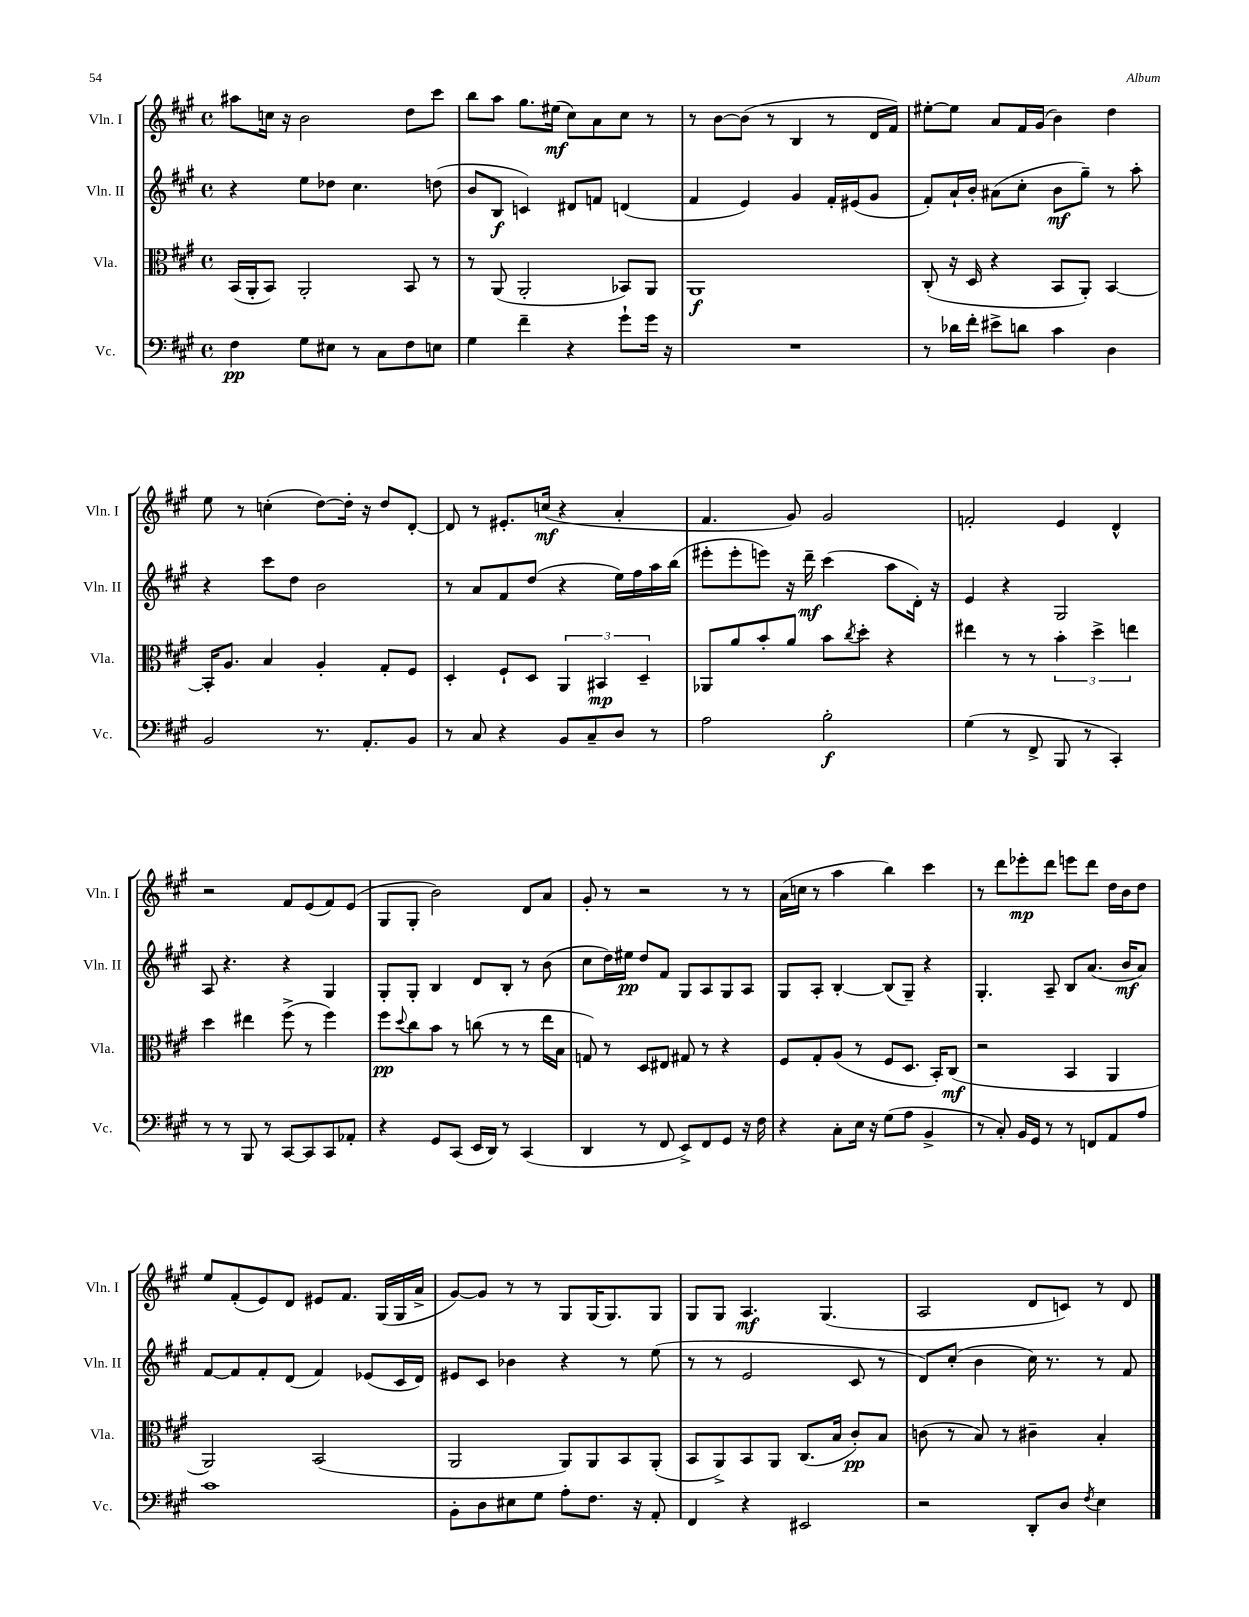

**kern	**kern	**kern	**kern
*staff4	*staff3	*staff2	*staff1
*clefF4	*clefC3	*clefG2	*clefG2
*k[f#c#g#]	*k[f#c#g#]	*k[f#c#g#]	*k[f#c#g#]
*M4/4	*M4/4	*M4/4	*M4/4
*met(c)	*met(c)	*met(c)	*met(c)
4F#	(16BB	4r	8aa#
.	16AA'	.	.
.	8BB)	.	16cc
.	.	.	16r
8G#	2AA'	8ee	2b
8E#	.	8dd-	.
8r	.	4.cc#	.
8C#	.	.	.
8F#	8BB	.	8dd
8E	8r	(8dd	8ccc#
=	=	=	=
4G#	8r	8b	8bb
.	(8AA	8B	8aa
4f#~	2AA'	4c)	8.gg#
.	.	.	(16ee#
4r	.	8d#	8cc#)
.	.	8f	8a
8g#`	8BB-)	(4d	8cc#
16g#	8AA	.	8r
16r	.	.	.
=	=	=	=
1r	1AA	4f#	8r
.	.	.	[8b
.	.	4e)	(8b]
.	.	.	8r
.	.	4g#	4B
.	.	16f#'	8r
.	.	(16e#	.
.	.	8g#	16d
.	.	.	16f#)
=	=	=	=
8r	(8C#'	8f#')	[8ee#'
16d-	16r	16a`	8ee#]
16f#'	16D	16b'	.
8e#^	4r	(8a#	8a
8d	.	8cc#'	16f#
.	.	.	(16g#
4c#	8BB	8b	4b)
.	8AA')	8gg#~)	.
4D	[4BB	8r	4dd
.	.	8aa'	.
=	=	=	=
2BB	16BB']	4r	8ee
.	8.A	.	.
.	.	.	8r
.	4B	8ccc#	(4cc'
.	.	8dd	.
8.r	4A'	2b	[8dd)
.	.	.	16dd']
8.AA'	.	.	16r
.	8G#'	.	8dd
8BB	8F#	.	[8d'
=	=	=	=
8r	4D'	8r	8d]
8C#	.	8a	8r
4r	8F#`	8f#	8.e#'
.	8D	(8dd	.
.	.	.	(16cc
8BB	6AA	4r	4r
8C#~	.	.	.
.	6BB#	.	.
8D	.	16ee)	4a'
.	.	16ff#	.
.	6D~	.	.
8r	.	16aa	.
.	.	(16bb	.
=	=	=	=
2A	8AA-	8eee#'	4.f#
.	8a	8eee#'	.
.	8b'	8eee)	.
.	8a	16r	8g#)
.	.	16ddd~	.
2B'	8b	(4ccc#	2g#
.	8qcc#	.	.
.	8dd'	.	.
.	4r	8aa	.
.	.	16d')	.
.	.	16r	.
=	=	=	=
(4G#	4ee#	4e	2f'
8r	8r	4r	.
8FF#^	8r	.	.
8BBB	6b'	2G#	4e
8r	.	.	.
.	6dd^	.	.
4CC#')	.	.	4d^^
.	6ee	.	.
=	=	=	=
8r	4dd	8A	2r
8r	.	4.r	.
8BBB	4ee#	.	.
8r	.	.	.
[8CC#	(8ff#^	4r	8f#
8CC#]	8r	.	(8e
8CC#	4ff#)	4G#	8f#)
8AA-'	.	.	(8e
=	=	=	=
4r	8ff#	8G#'	8G#
.	8qqdd	.	.
.	8cc#	8G#'	8G#'
8GG#	8b	4B	2b)
(8CC#	8r	.	.
16EE	(8cc	8d	.
16DD)	.	.	.
8r	8r	8B'	.
(4CC#	8r	8r	8d
.	16ee	(8b	8a
.	16B	.	.
=	=	=	=
4DD	8G)	8cc#	8g#'
.	8r	16dd)	8r
.	.	16ee#	.
8r	8D	8dd	2r
8FF#	8E#	8f#	.
8EE^)	8G#	8G#	.
8FF#	8r	8A	.
8GG#	4r	8G#	8r
16r	.	8A	8r
16F#	.	.	.
=	=	=	=
4r	8F#	8G#	(16a
.	.	.	16cc
.	8G#'	8A'	8r
8C#'	(8A	[4B'	4aa
16E	8r	.	.
16r	.	.	.
(8G#	8F#	(8B]	4bb)
8A	8.D	8G#~)	.
4BB^	.	4r	4ccc#
.	16BB')	.	.
.	(8C#	.	.
=	=	=	=
8r	2r	4.G#'	8r
8C#')	.	.	8ddd
16BB	.	.	8eee-'
16GG#	.	.	.
8r	.	8A~	8ddd
8r	4BB	8B	8eee
8FF	.	(8.a	8ddd
8AA	4AA	.	16dd
.	.	16b	16b
8A	.	8a)	8dd
=	=	=	=
1c#	2AA)	[8f#	8ee
.	.	8f#]	(8f#'
.	.	8f#'	8e)
.	.	(8d	8d
.	(2BB	4f#)	8e#
.	.	.	8.f#
.	.	(8e-	.
.	.	.	(16G#
.	.	16c#	16G#
.	.	16d)	16a^
=	=	=	=
8BB'	2AA	8e#	[8g#)
8D	.	8c#	8g#]
8E#	.	4b-	8r
8G#	.	.	8r
8A'	8AA)	4r	8G#
8.F#	8AA	.	(16G#
.	.	.	8.G#)
.	8BB	8r	.
16r	.	.	.
8AA'	(8AA'	(8ee	8G#
=	=	=	=
4FF#	8BB	8r	8G#
.	8AA^)	8r	8G#
4r	8BB	2e	4.A
.	8AA	.	.
2EE#	(8.C#	.	.
.	.	.	(4.G#
.	16B	.	.
.	8c#')	8c#	.
.	8B	8r	.
=	=	=	=
2r	(8c	8d)	2A
.	8r	(8cc#'	.
.	8B)	4b	.
.	8r	.	.
8DD'	4c#~	16cc#)	8d
.	.	8.r	.
8D	.	.	8c)
8qF#	.	.	.
4E	4B'	8r	8r
.	.	8f#	8d
==	==	==	==
*-	*-	*-	*-
